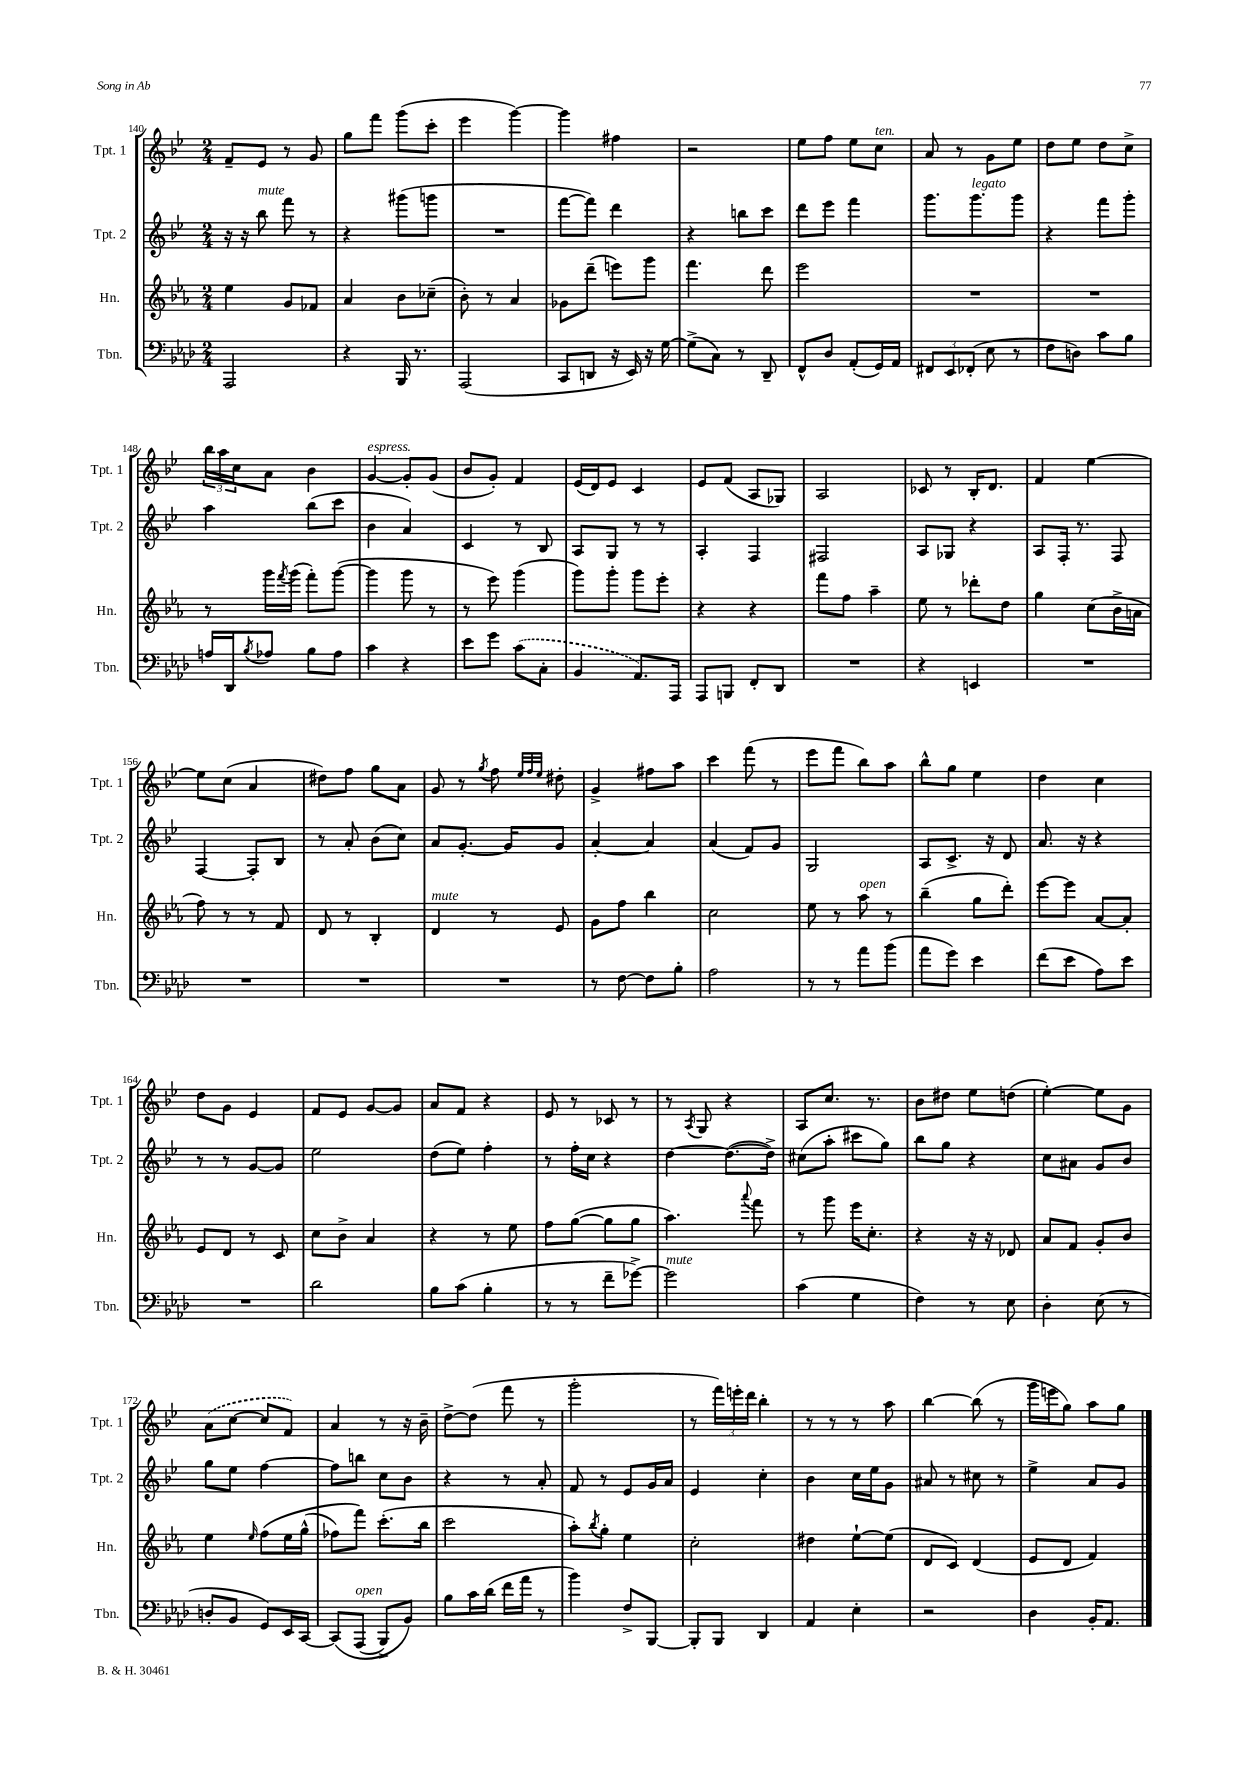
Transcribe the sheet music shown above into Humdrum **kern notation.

**kern	**kern	**kern	**kern
*staff4	*staff3	*staff2	*staff1
*clefF4	*clefG2	*clefG2	*clefG2
*k[b-e-a-d-]	*k[b-e-a-]	*k[b-e-]	*k[b-e-]
*M2/4	*M2/4	*M2/4	*M2/4
2AAA-	4ee-	16r	8f~
.	.	16r	.
.	.	8bb-	8e-
.	8g	8fff	8r
.	8f-	8r	8g
=	=	=	=
4r	4a-	4r	8gg
.	.	.	8fff
16BBB-	8b-	(8ggg#	(8ggg
8.r	.	.	.
.	(8cc-~	8ggg	8ccc'
=	=	=	=
(2AAA-	8b-')	2r	4eee-
.	8r	.	.
.	4a-	.	[4ggg)
=	=	=	=
8CC	8g-	[8fff	4ggg]
8DD	(8ddd~	8fff])	.
16r	8eee)	4ddd	4ff#
16EE-)	.	.	.
16r	8ggg	.	.
[16G	.	.	.
=	=	=	=
(8G^]	4.fff	4r	2r
8C)	.	.	.
8r	.	8bb	.
8DD-~	8ddd	8ccc	.
=	=	=	=
8FF^^	2eee-	8ddd	8ee-
8D-	.	8eee-	8ff
(8AA-'	.	4fff	8ee-
16GG)	.	.	8cc
16AA-	.	.	.
=	=	=	=
12FF#	2r	8.ggg	8a
12EE-	.	.	.
.	.	.	8r
(12FF-'	.	.	.
.	.	8.ggg	.
8E-	.	.	8g
8r	.	8ggg	8ee-
=	=	=	=
8F	2r	4r	8dd
8D)	.	.	8ee-
8c	.	8fff	8dd
8B-	.	8ggg'	8cc^
=	=	=	=
16A	8r	4aa	24bb-
.	.	.	24aa
16DD-	.	.	.
.	.	.	24cc
8qB-	.	.	.
8A-	16ggg	.	8a
.	8qfff	.	.
.	(16ggg	.	.
8B-	8fff')	(8bb-	4b-
8A-	([8ggg	8ccc	.
=	=	=	=
4c	4ggg]	4b-	[4g
4r	8ggg	4a)	8g']
.	8r	.	(8g
=	=	=	=
8e-	8r	4c	8b-
8g	8eee-)	.	8g')
(8c	(4ggg	8r	4f
8C'	.	8B-	.
=	=	=	=
4BB-	8ggg)	8A	(16e-
.	.	.	16d)
.	8ggg'	8G	8e-
8.AA-)	8ggg	8r	4c
.	8eee-'	8r	.
16AAA-	.	.	.
=	=	=	=
8AAA-	4r	4A'	8e-
8BBB	.	.	(8f
8FF'	4r	4F	8A
8DD-	.	.	8G-)
=	=	=	=
2r	8fff	2F#	2A
.	8ff	.	.
.	4aa-~	.	.
=	=	=	=
4r	8ee-	8A	8c-
.	8r	8G-	8r
4EE	8ddd-'	4r	16B-'
.	.	.	8.d
.	8dd	.	.
=	=	=	=
2r	4gg	8A	4f
.	.	16F'	.
.	.	8.r	.
.	(8cc	.	[4ee-
.	16b-^	8F	.
.	16a	.	.
=	=	=	=
2r	8ff)	[4F	8ee-]
.	8r	.	(8cc
.	8r	8F']	4a
.	8f	8B-	.
=	=	=	=
2r	8d	8r	8dd#)
.	8r	8a'	8ff
.	4B-'	(8b-	8gg
.	.	8cc)	8a
=	=	=	=
2r	4d	8a	8g
.	.	[8.g'	8r
.	.	.	8qgg
.	8r	.	8ff
.	.	16g]	.
.	.	.	32qqee-
.	.	.	32qqff
.	.	.	32qqee-
.	8e-	8g	8dd#'
=	=	=	=
8r	8g	[4a'	4g^
[8F	8ff	.	.
8F]	4bb-	4a]	8ff#
8B-'	.	.	8aa
=	=	=	=
2A-	2cc	(4a	4ccc
.	.	8f)	(8fff
.	.	8g	8r
=	=	=	=
8r	8ee-	2G	8eee-
8r	8r	.	8fff
8a-	8aa-	.	8bb-)
(8b-	8r	.	8aa
=	=	=	=
8a-	(4bb-~	8A	8bb-^^
8g)	.	8.c^	8gg
4e-	8gg	.	4ee-
.	.	16r	.
.	8ddd')	8d	.
=	=	=	=
(8f	[8eee-	8.a	4dd
8e-	8eee-]	.	.
.	.	16r	.
8A-)	[8a-	4r	4cc
8e-	8a-']	.	.
=	=	=	=
2r	8e-	8r	8dd
.	8d	8r	8g
.	8r	[8g	4e-
.	8c	8g]	.
=	=	=	=
2d-	8cc	2ee-	8f
.	8b-^	.	8e-
.	4a-	.	[8g
.	.	.	8g]
=	=	=	=
8B-	4r	(8dd	8a
(8c	.	8ee-)	8f
4B-'	8r	4ff'	4r
.	8ee-	.	.
=	=	=	=
8r	8ff	8r	8e-
8r	([8gg	16ff'	8r
.	.	16cc	.
8f~	8gg]	4r	8c-
[8g-^)	8gg	.	8r
=	=	=	=
2g-]	4.aa-)	[4dd	8r
.	.	.	8qA
.	.	.	8G
.	.	(8.dd_	4r
.	8qqaaa-	.	.
.	8fff	.	.
.	.	16dd^])	.
=	=	=	=
(4c	8r	(8cc#	8A
.	8ggg	8aa'	8.cc
4G	16eee-	8ccc#	.
.	8.cc'	.	8.r
.	.	8gg)	.
=	=	=	=
4F)	4r	8bb-	8b-
.	.	8gg	8dd#
8r	16r	4r	8ee-
.	16r	.	.
8E-	8d-	.	(8dd
=	=	=	=
4D-'	8a-	8cc	[4ee-')
.	8f	8a#	.
(8E-	8g'	8g	8ee-]
8r	8b-	8b-	8g
=	=	=	=
8D'	4ee-	8gg	(8a
8BB-	.	8ee-	[8cc
.	16qqee-	.	.
8GG)	&(8ff	[4ff	8cc]
16EE-	16ee-	.	8f)
[16CC	(16gg^^	.	.
=	=	=	=
&(8CC]	8ff-)	8ff]	4a
(8AAA-	8fff&)	8bb	.
8BBB-^)	(8.ccc'	8cc	8r
8BB-&)	.	8b-	16r
.	16bb-	.	16b-~
=	=	=	=
8B-	2ccc	4r	[8dd^
16c	.	.	(8dd]
(16d-	.	.	.
16f	.	8r	8fff
16a-	.	.	.
8r	.	8a'	8r
=	=	=	=
4b-)	8aa-')	8f	2ggg'
.	8qbb-	.	.
.	8gg'	8r	.
8F^	4ee-	8e-	.
[8BBB-	.	16g	.
.	.	16a	.
=	=	=	=
8BBB-']	2cc'	4e-	8r
8BBB-	.	.	24fff)
.	.	.	24eee'
.	.	.	24ddd
4DD-	.	4cc'	4bb-'
=	=	=	=
4AA-	4dd#	4b-	8r
.	.	.	8r
4E-'	[8ee-`	16cc	8r
.	.	16ee-	.
.	(8ee-]	8g	8aa
=	=	=	=
2r	8d	8a#	[4bb-
.	8c)	8r	.
.	(4d	8cc#	(8bb-]
.	.	8r	8r
=	=	=	=
4D-	8e-	4ee-^	16ggg
.	.	.	16eee
.	8d	.	8gg)
16BB-'	4f)	8a	8aa
8.AA-	.	.	.
.	.	8g	8gg
==	==	==	==
*-	*-	*-	*-
